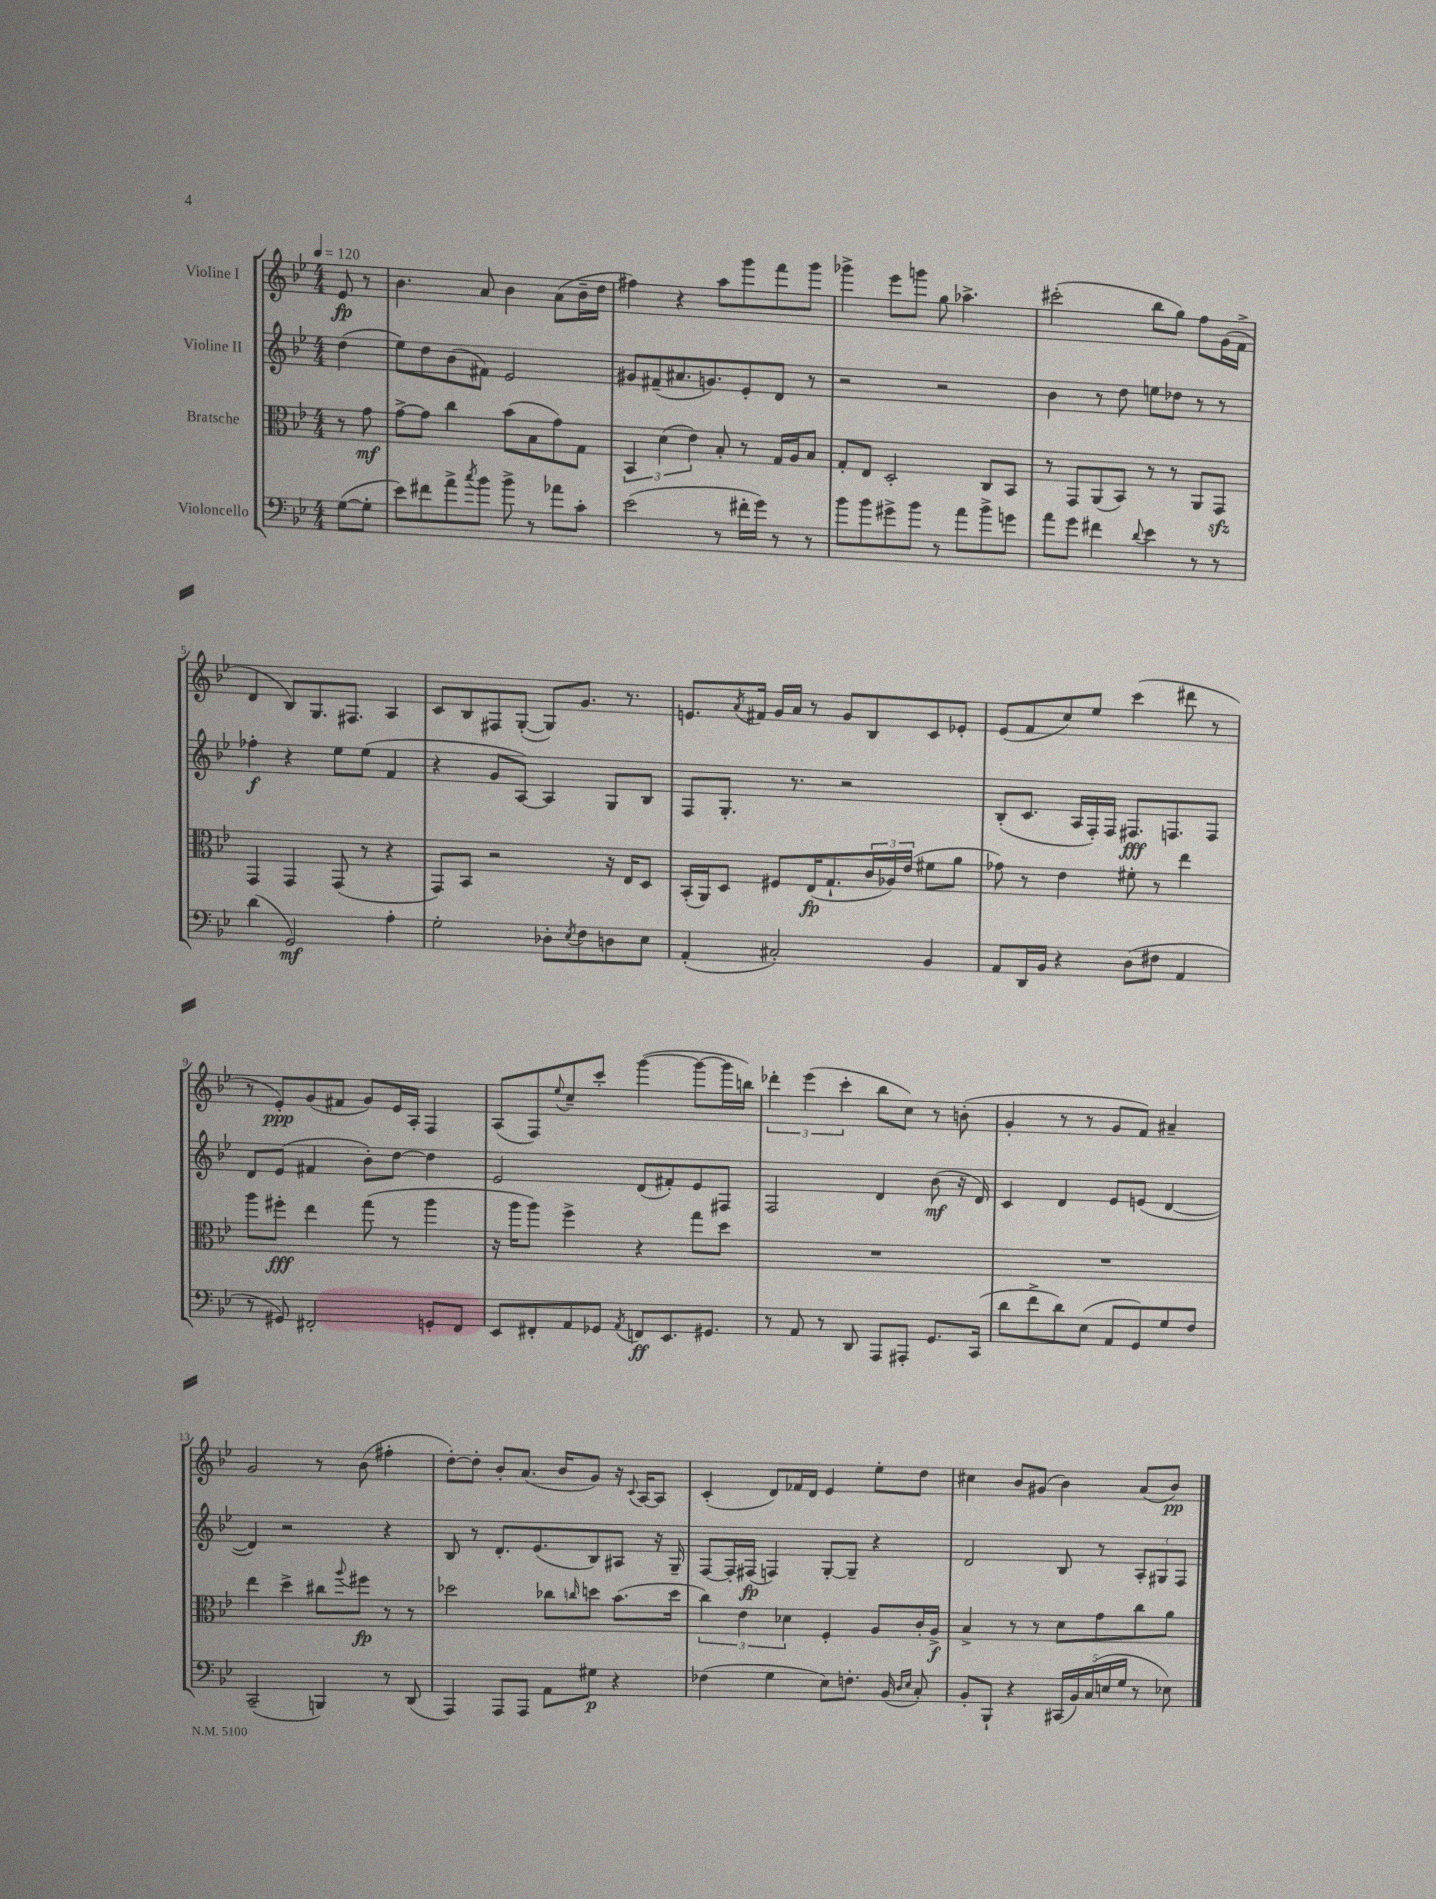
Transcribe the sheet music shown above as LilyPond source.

<<
\new StaffGroup <<
\new Staff = "s0" \with { instrumentName = "Violine I" } {
    \clef treble \key bes \major \numericTimeSignature \time 4/4 \partial 4 \tempo 4 = 120
    ees'8\fp r8 |
    bes'4. a'8 bes'4 a'8( bes'16-- d''16 |
    fis''4) r4 a''8 g'''8 f'''8 g'''8 |
    ges'''4-> ees'''8 g'''8 g''8 aes''4.-> |
    cis'''2-.( bes''8 g''8) f''8 g'16( f'16-> |
    d'4 bes8) g8. fis8. a4 |
    c'8 bes8 fis8 g8~-.( g8) g'8. r8. |
    e'8. \acciaccatura { a'8 } fis'16 g'16 a'16 r8 g'8 bes8 c'8 ees'8-. |
    ees'8( f'8 c''8) ees''8 c'''4( dis'''8 r8 |
    r8 ees'8-.\ppp) g'8( fis'8 g'8) ees'16 a16-. f4 |
    a8( f8) \appoggiatura { ees''8 } c''8-- c'''8-. g'''4~( g'''8~ g'''16 b''16) |
    \tuplet 3/2 { des'''4-. ees'''4( c'''4-. } bes''8 c''8) r8 b'8-.( |
    g'4-. r8 r8 g'8 f'8) ais'4-- |
    g'2 r8 bes'8( fis''4-. |
    d''8~-.) d''8-. bes'8-. a'8.( bes'16 g'8) r16 \appoggiatura { c'8 } a16~ a8 |
    c'4-.( d'8) fes'16 d'16 ees'4 ees''8-. d''8 |
    cis''4 bes'8 gis'8( bes'4) a'8( bes'8\pp) \bar "|." |
}
\new Staff = "s1" \with { instrumentName = "Violine II" } {
    \clef treble \key bes \major \numericTimeSignature \time 4/4 \partial 4
    d''4( |
    ees''8) d''8 bes'8( fis'8) ees'2 |
    gis'8 fis'8--( ais'8. g'8.) ees'8-. d'8 r8 |
    r2 r2 |
    bes'4 r8 d''8 e''8 des''8 r8 r8 |
    fes''4-.\f r4 ees''8 ees''8( f'4 |
    r4 g'8 a8~) a4 g8 bes8 |
    f8 g8.-. r8. r2 |
    bes8-.( c'8. a16 f16-.) f16 fis8.\fff f8. f8 |
    d'8 ees'8( fis'4 bes'8-.) d''8~ d''4 |
    ees'2 d'8( fis'8-.) ees'8 fis8 |
    f2 d'4 bes'8\mf( r16 d'16) |
    c'4 d'4 ees'8 e'8( d'4~ |
    d'4) r2 r4 |
    bes8 r8 d'8.-. ees'8.( bes8) ais8 r16 g16-- |
    f8~ f16-. fis16\fp( f4) g8~-. g8-- r4 |
    d'2 bes8 r8 \tuplet 3/2 { a8-. gis8 f8 } \bar "|." |
}
\new Staff = "s2" \with { instrumentName = "Bratsche" } {
    \clef alto \key bes \major \numericTimeSignature \time 4/4 \partial 4
    r8 g'8\mf |
    g'8~-> g'8 c''4 bes'8( bes8 g'8) g8 |
    \tuplet 3/2 { bes,4 d'4( ees'4) } bes8-. r8 g16 a16 bes8 |
    g8-. ees8 d2-. c8 bes,8 |
    r8 g,8 a,8( bes,8) r8 r8 a,8 g,8\sfz |
    g,4 g,4 g,8( r8 r4 |
    g,8) bes,8 r2 r16 ees16 d8 |
    bes,16-.( a,16) d8 fis8 ees16\fp( g8.-! \tuplet 3/2 { c'16 aes16) ees'16( } fis'8 a'8 |
    ges'8) r8 ees'4 fis'8-. r8 ees''4 |
    a''8 fis''8-.\fff ees''4 g''8( r8 a''4 |
    r16 a''16 a''8) f''4-> r4 g''8 d''8 |
    R1 |
    R1 |
    ees''4 d''4-> cis''8 \appoggiatura { a''8 } fis''8\fp r8 r8 |
    des''2 ces''8 \grace { c''16 } d''8 bes'8.( d''16 |
    \tuplet 3/2 { c''4) ees'4 des'4 } f4-. a8 c'16-. a16->\f |
    bes4-> r8 r8 d'8 g'8 c''8 a'8 \bar "|." |
}
\new Staff = "s3" \with { instrumentName = "Violoncello" } {
    \clef bass \key bes \major \numericTimeSignature \time 4/4 \partial 4
    g8~( g8-. |
    ees'8) fis'8 a'8-> \acciaccatura { c''8 } bes'8 bes'8-> r8 aes'8 c'8-. |
    ees'2( r8 fis'16-. g'16) r8 r8 |
    bes'8 bes'8 gis'8-> bes'8 r8 a'8 bes'8-> g'8 |
    a'8 g'8 fis'4 \appoggiatura { d'8 } ees'4 r8 r8 |
    d'4( g,2\mf) a4-. |
    g2-. des8-. \acciaccatura { ees8 } f8 d8 ees8 |
    a,4-.( cis2-.) bes,4 |
    a,8 d,16 bes,16 r4 d8( fis8 a,4 |
    r8 gis,8) fis,2-. g,8-. fis,8 |
    ees,8 fis,8-. a,8 ges,8 \acciaccatura { a,8 } f,8\ff ees,8. gis,8. |
    r8 a,8 r8 d,8 a,,8 ais,,8-. g,8. c,16( |
    d'8 f'8-> d'8) ees8( a,8 g,8) g8 f8 |
    c,2--( b,,4) r8 d,8( |
    a,,4) a,,8 a,,8 a,8 gis8\p r4 |
    fes4( g4 ees8) f8.-. bes,16( \grace { d16 ees16 } c8-.) |
    bes,8-. bes,,8-! r4 \tuplet 5/4 { cis,16( bes,16) c16( e16 g16 } r8 ees8) \bar "|." |
}
>>
>>
